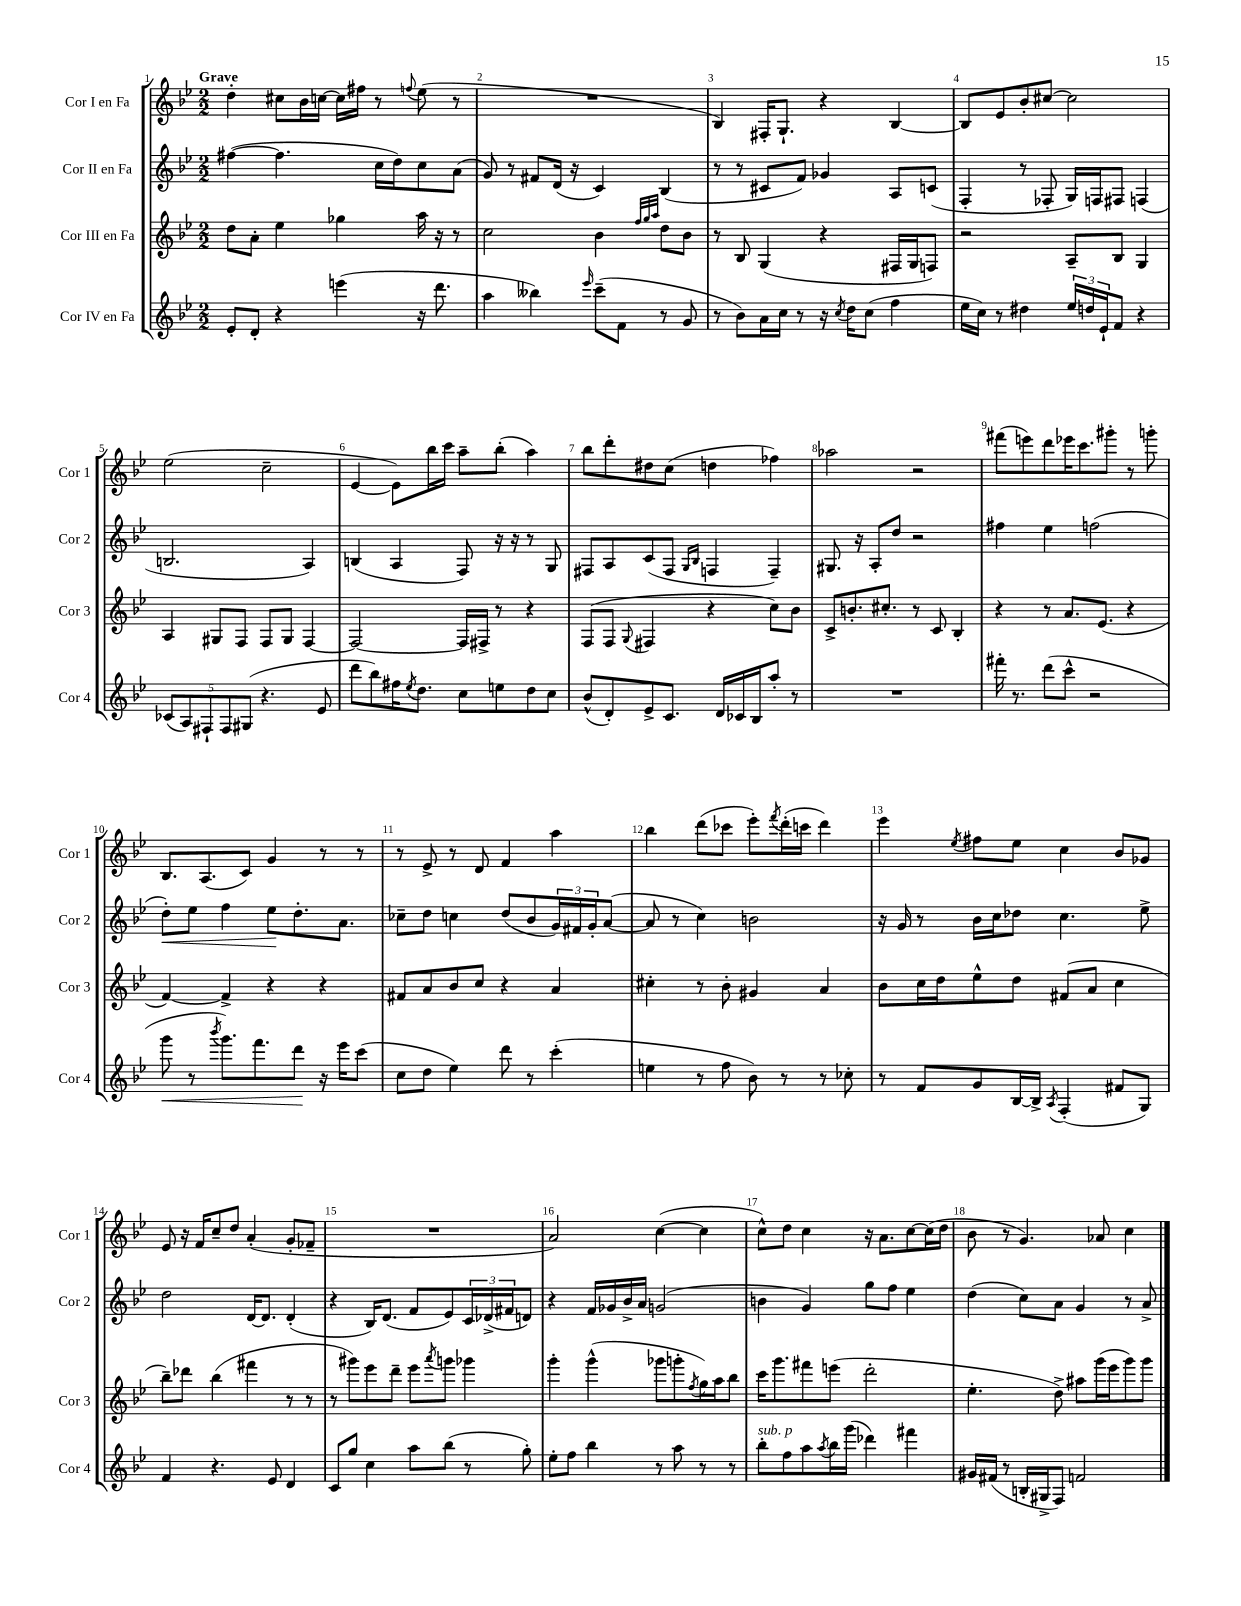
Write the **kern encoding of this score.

**kern	**dynam	**kern	**kern	**dynam	**kern
*part4	*part4	*part3	*part2	*part2	*part1
*staff4	*staff4	*staff3	*staff2	*staff2	*staff1
*I"Cor IV en Fa	*	*I"Cor III en Fa	*I"Cor II en Fa	*	*I"Cor I en Fa
*I'Cor 4	*	*I'Cor 3	*I'Cor 2	*	*I'Cor 1
*clefG2	*	*clefG2	*clefG2	*	*clefG2
*k[b-e-]	*	*k[b-e-]	*k[b-e-]	*	*k[b-e-]
*M2/2	*	*M2/2	*M2/2	*	*M2/2
=1	=1	=1	=1	=1	=1
!	!	!	!	!	!LO:TX:a:B:t=Grave
8e-'/L	.	8dd\L	([4ff#X\	.	4dd'\
8d'/J	.	8a'\J	.	.	.
4r	.	4ee-\	4.ff#\]	.	8cc#X\L
.	.	.	.	.	16b-\L
.	.	.	.	.	[16ccn\JJ
(4eeen\	.	4gg-X\	.	.	16cc\LL]
.	.	.	.	.	16ff#X\JJ
.	.	.	16cc\LL	.	8r
.	.	.	16dd\J)	.	.
.	.	.	.	.	8qqffn/
16r	.	16aa\	8cc\	.	(8ee-\
8.ddd\	.	16r	.	.	.
.	.	8r	(8a\J	.	8r
=2	=2	=2	=2	=2	=2
4aa\	.	2cc\	8g/)	.	1r
.	.	.	8r	.	.
4bb--X\)	.	.	8f#X/L	.	.
.	.	.	(16d/Jk	.	.
.	.	.	16r	.	.
16qqeee-/	.	.	.	.	.
(8ccc~\L	.	4b-\	4c/)	.	.
8f\J	.	.	.	.	.
.	.	32qqff/LLL	.	.	.
.	.	32qqgg/	.	.	.
.	.	32qqaa/JJJ	.	.	.
8r	.	8dd\L	(4B-/	.	.
8g/	.	8b-\J	.	.	.
=3	=3	=3	=3	=3	=3
8r	.	8r	8r	.	4B-/)
8b-\L)	.	8B-/	8r	.	.
16a\L	.	(4G/	8c#X/L	.	16F#X'/KL
16cc\JJ	.	.	.	.	8.G`/J
8r	.	.	8f/J)	.	.
16r	.	4r	4g-X/	.	4r
8qcc/	.	.	.	.	.
16dd\KL	.	.	.	.	.
(8cc\J	.	.	.	.	.
4ff\	.	16F#X/LL	8A/L	.	[4B-/
.	.	16G/J	.	.	.
.	.	8Fn/J)	(8cn/J	.	.
=4	=4	=4	=4	=4	=4
16ee-\LL	.	2r	4F'/	.	8B-/L]
16cc\JJ)	.	.	.	.	.
8r	.	.	.	.	8e-/
4dd#X\	.	.	8r	.	8b-'/
.	.	.	8F-X'/	.	[8cc#X/J
24ee-/LL	.	8A~/L	16G/LL)	.	2cc#\]
24ddn/	.	.	.	.	.
.	.	.	16Fn/J	.	.
24e-`/J	.	.	.	.	.
8f/J	.	8B-/J	8F#X/J	.	.
4r	.	4G/	(4Fn/	.	.
!!LO:LB:g=z
=5	=5	=5	=5	=5	=5
(10c-X/L	.	4A/	2.Bn/	.	(2ee-\
10A/)	.	.	.	.	.
10F#X`/	.	.	.	.	.
.	.	8G#X/L	.	.	.
10F#/	.	.	.	.	.
.	.	8F/J	.	.	.
(10G#X/J	.	.	.	.	.
4.r	.	8F/L	.	.	2cc~\
.	.	8G#/J	.	.	.
.	.	[4F/	4A/)	.	.
8e-/	.	.	.	.	.
=6	=6	=6	=6	=6	=6
8ddd\L	.	2F/_	(4Bn/	.	[4e-/
8bb-\)	.	.	.	.	.
16ff#X\K	.	.	4A/	.	8e-\L])
8qee-/	.	.	.	.	.
8.dd\J	.	.	.	.	.
.	.	.	.	.	16bb-\L
.	.	.	.	.	16ccc\JJ
8cc\L	.	16F/LL]	8F/)	.	8aa~\L
.	.	16F#X^/JJ	.	.	.
8een\	.	8r	16r	.	(8bb-'\J
.	.	.	16r	.	.
8dd\	.	4r	8r	.	4aa\)
8cc\J	.	.	8G/	.	.
=7	=7	=7	=7	=7	=7
(8b-^^/L	.	(8F/L	8F#X/L	.	8bb-\L
8d'/)	.	8F/J	8A/	.	8ddd'\
.	.	8qqG/	.	.	.
8e-^/	.	4F#X/	(8c/	.	8dd#X\
8.c/J	.	.	8F#/J	.	(8cc\J
.	.	.	16qqG/LL	.	.
.	.	.	16qqB-/JJ	.	.
.	.	4r	4Fn/	.	4ddn\
16d/LL	.	.	.	.	.
16c-X/	.	.	.	.	.
16B-/J	.	.	.	.	.
8aa'/J	.	8cc\L)	4F~/)	.	4ff-X\)
8r	.	8b-\J	.	.	.
=8	=8	=8	=8	=8	=8
1r	.	8c^/L	8.G#X/	.	2aa-X\
.	.	8.bn'/	.	.	.
.	.	.	16r	.	.
.	.	.	8A'/L	.	.
.	.	8.cc#X'/J	.	.	.
.	.	.	8dd/J	.	.
.	.	8r	2r	.	2r
.	.	8c/	.	.	.
.	.	4B-'/	.	.	.
=9	=9	=9	=9	=9	=9
16fff#X'\	.	4r	4ff#X\	.	(8fff#X\L
8.r	.	.	.	.	.
.	.	.	.	.	8eeen\)
(8ddd\L	.	8r	4ee-\	.	8ddd\
8ccc^^\J	.	8.a/L	.	.	16eee-X\K
.	.	.	.	.	8.ccc\
2r	.	.	(2ffn\	.	.
.	.	(8.e-/J	.	.	.
.	.	.	.	.	8ggg#X'\J
.	.	4r	.	.	8r
.	.	.	.	.	8gggn'\
!!LO:LB:g=z
=10	=10	=10	=10	=10	=10
!	!LO:HP:b	!	!	!LO:HP:b	!
8ggg\	<	[4f/)	8dd'\L)	<	8.B-/L
8r	.	.	8ee-\J	.	.
.	.	.	.	.	(8.A/
8qbbb-/	.	.	.	.	.
8.ggg\L)	.	4f^/]	4ff\	.	.
.	.	.	.	.	8c/J)
8.fff\	.	.	.	.	.
.	.	4r	8ee-\L	.	4g/
8ddd\J	.	.	8.dd'\	[	.
16r	[	4r	.	.	8r
16eee-\KL	.	.	8.a\J	.	.
(8ccc\J	.	.	.	.	8r
=11	=11	=11	=11	=11	=11
8cc\L	.	8f#X/L	8cc-X~\L	.	8r
8dd\J	.	8a/	8dd\J	.	8e-^/
4ee-\)	.	8b-/	4ccn\	.	8r
.	.	8cc/J	.	.	8d/
8ddd\	.	4r	(8dd/L	.	4f/
8r	.	.	8b-/	.	.
(4ccc'\	.	4a/	24g/L)	.	4aa\
.	.	.	24f#X/	.	.
.	.	.	24g'/J	.	.
.	.	.	([8a/J	.	.
=12	=12	=12	=12	=12	=12
4een\	.	4cc#X'\	8a/]	.	4bb-\
.	.	.	8r	.	.
8r	.	8r	4cc\)	.	(8ddd\L
8ff\	.	8b-'\	.	.	8ccc-X\J
8b-\)	.	4g#X/	2bn\	.	8eee-'\L)
.	.	.	.	.	8qfff/
8r	.	.	.	.	(16ddd'\L
.	.	.	.	.	16cccn\JJ
8r	.	4a/	.	.	4ddd\)
8cc-X'\	.	.	.	.	.
=13	=13	=13	=13	=13	=13
8r	.	8b-\L	16r	.	4eee-\
.	.	.	16g/	.	.
8f/L	.	16cc\L	8r	.	.
.	.	16dd\J	.	.	.
.	.	.	.	.	8qee-/
8g/	.	8ee-^^\	16b-\LL	.	8ff#X\L
.	.	.	16cc\J	.	.
[16B-/L	.	8dd\J	8dd-X\J	.	8ee-\J
16B-^/JJ]	.	.	.	.	.
8qA/	.	.	.	.	.
(4F'/	.	(8f#X/L	4.cc\	.	4cc\
.	.	8a/J	.	.	.
8f#X/L	.	4cc\	.	.	8b-/L
8G/J)	.	.	8ee-^\	.	8g-X/J
!!LO:LB:g=z
=14	=14	=14	=14	=14	=14
4f/	.	8bb-~\L)	2dd\	.	8e-/
.	.	8ddd-X\J	.	.	16r
.	.	.	.	.	16f/KL
4.r	.	(4bb-\	.	.	8cc~/
.	.	.	.	.	8dd/J
.	.	4fff#X\	[16d/KL	.	(4a'/
.	.	.	8.d/J]	.	.
8e-/	.	.	.	.	.
4d/	.	8r	(4d'/	.	8g'/L
.	.	8r	.	.	8f-X~/J
=15	=15	=15	=15	=15	=15
8c/L	.	8r	4r	.	1r
8gg/J	.	8ggg#X\L)	.	.	.
4cc\	.	8eee-\	16B-/KL)	.	.
.	.	.	(8.d/J	.	.
.	.	8ddd~\J	.	.	.
8aa\L	.	8eee-\L	8f/L	.	.
.	.	8qaaa/	.	.	.
(8bb-\J	.	8gggn\J	8e-/)	.	.
8r	.	4ggg-X\	24c/L	.	.
.	.	.	(24d-X^/	.	.
.	.	.	24f#X/J	.	.
8gg'\)	.	.	8dn/J)	.	.
=16	=16	=16	=16	=16	=16
8ee-'\L	.	4ggg'\	4r	.	2a/)
8ff\J	.	.	.	.	.
4bb-\	.	(4ggg^^\	16f/LL	.	.
.	.	.	16g-X/	.	.
.	.	.	16b-^/	.	.
.	.	.	16a/JJ	.	.
8r	.	8ggg-X\L	(2gn/	.	([4cc\
8aa\	.	8gggn'\	.	.	.
.	.	8qff/	.	.	.
8r	.	16gg\L)	.	.	4cc\]
.	.	16aa\J	.	.	.
8r	.	8bb-\J	.	.	.
=17	=17	=17	=17	=17	=17
!LO:TX:a:i:t=sub. p	!	!	!	!	!
8bb-'\L	.	16ccc\KL	4bn\	.	8cc^^\L)
.	.	8.ggg\	.	.	.
8ff\	.	.	.	.	8dd\J
8aa\	.	8fff#X\	4g/)	.	4cc\
8qaa/	.	.	.	.	.
16bb-\L	.	(8eeen\J	.	.	.
(16ggg\JJ	.	.	.	.	.
4ddd-X\)	.	2ddd'\	8gg\L	.	16r
.	.	.	.	.	8.a\L
.	.	.	8ff\J	.	.
4fff#X\	.	.	4ee-\	.	[8cc\
.	.	.	.	.	(16cc\L]
.	.	.	.	.	16dd\JJ
=18	=18	=18	=18	=18	=18
16g#X/LL	.	4.ee-'\	(4dd\	.	8b-\
(16f#X/JJ	.	.	.	.	.
8r	.	.	.	.	8r
16Bn'/LL	.	.	8cc\L)	.	4.g/)
16G#X^/J	.	.	.	.	.
8F/J)	.	8dd^\)	8a\J	.	.
2fn/	.	8aa#X\L	4g/	.	.
.	.	(16ggg\L	.	.	8a-X/
.	.	16eee-\J	.	.	.
.	.	8ggg\)	8r	.	4cc\
.	.	8ggg\J	8a^/	.	.
==	==	==	==	==	==
*-	*-	*-	*-	*-	*-
